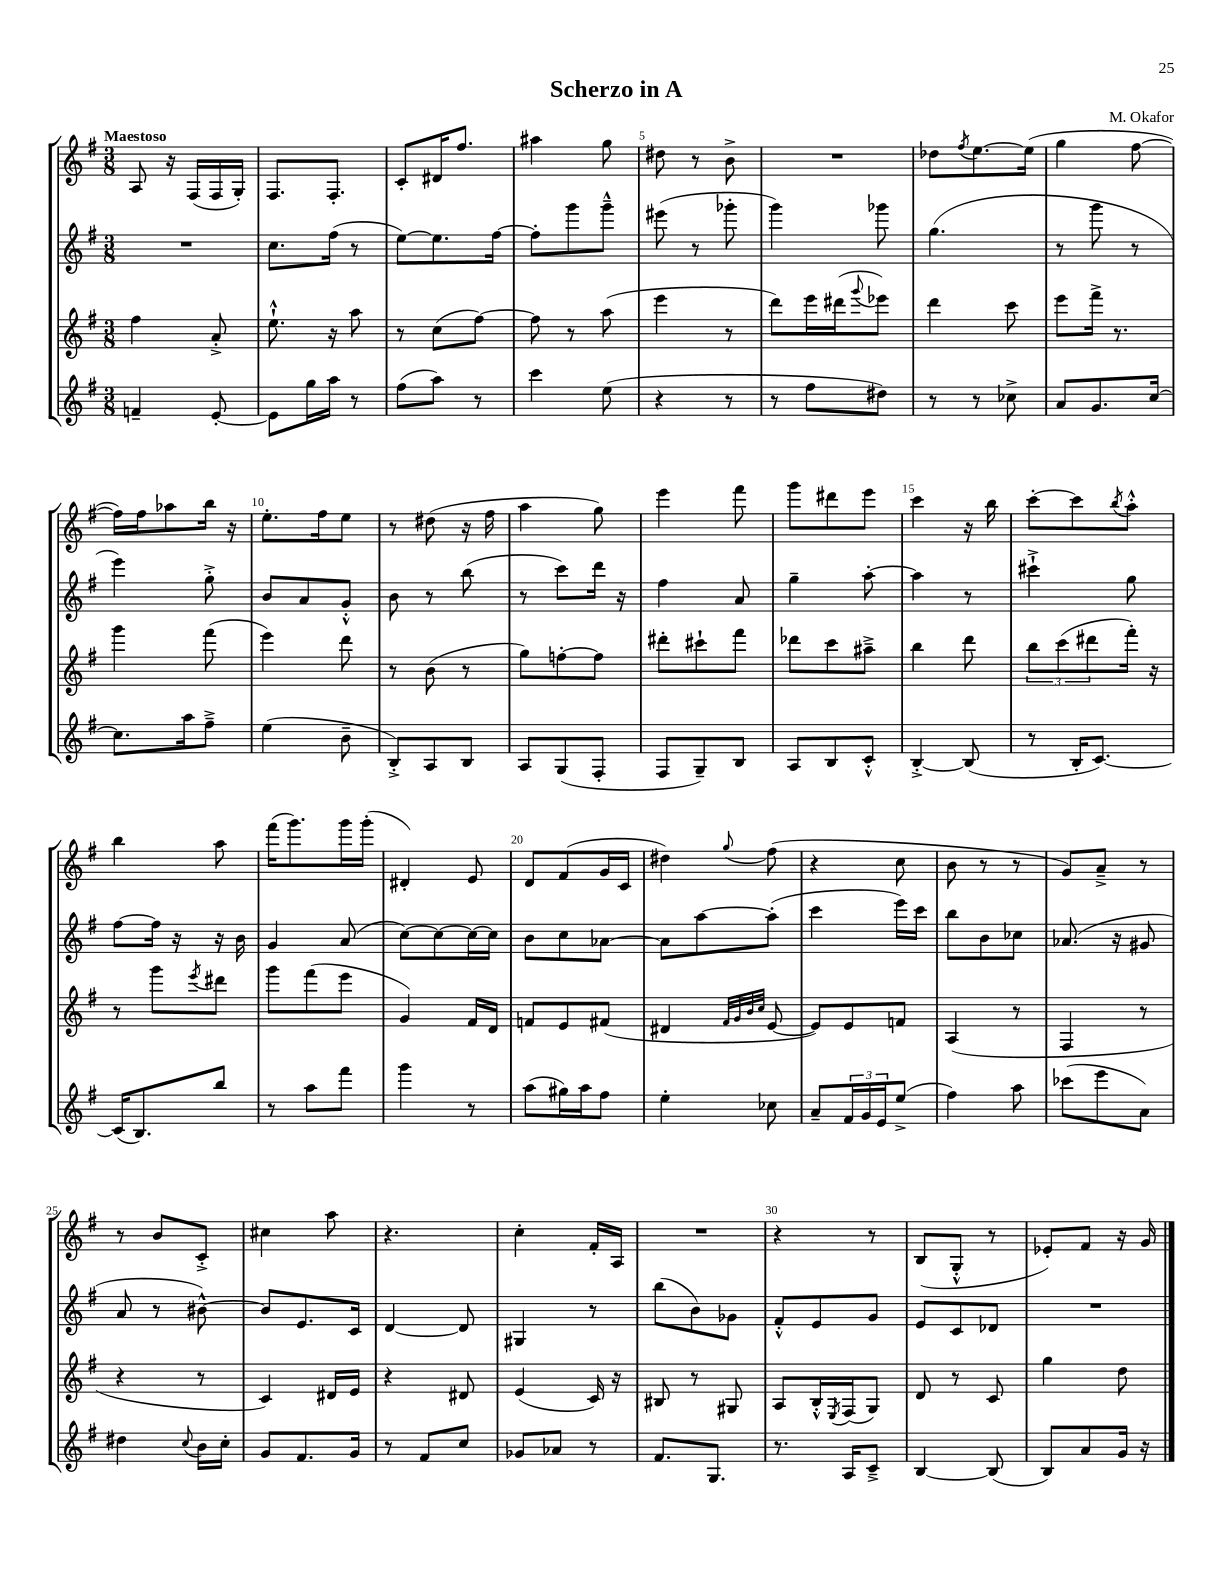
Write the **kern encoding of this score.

**kern	**kern	**kern	**kern
*part4	*part3	*part2	*part1
*staff4	*staff3	*staff2	*staff1
*clefG2	*clefG2	*clefG2	*clefG2
*k[f#]	*k[f#]	*k[f#]	*k[f#]
*M3/8	*M3/8	*M3/8	*M3/8
=1	=1	=1	=1
!	!	!	!LO:TX:a:B:t=Maestoso
4fn~/	4ff#\	4.r	8A/
.	.	.	16r
.	.	.	(16F#/LL
[8e'/	8a'^/	.	16F#/
.	.	.	16G'/JJ)
=2	=2	=2	=2
8e\L]	8.ee`^^\	8.cc\L	8.F#/L
16gg\L	.	.	.
16aa\JJ	16r	(16ff#\Jk	8.F#'/J
8r	8aa\	8r	.
=3	=3	=3	=3
(8ff#\L	8r	[8ee\L)	8c'/L
8aa\J)	(8cc\L	8.ee\]	16d#X/K
.	.	.	8.ff#/J
8r	[8ff#\J)	.	.
.	.	[16ff#\Jk	.
=4	=4	=4	=4
4ccc\	8ff#\]	8ff#'\L]	4aa#X\
.	8r	8ggg\	.
(8ee\	(8aa\	8ggg~^^\J	8gg\
=5	=5	=5	=5
4r	4eee\	(8eee#X\	8dd#X\
.	.	8r	8r
8r	8r	8ggg-X'\	8b^\
=6	=6	=6	=6
8r	8ddd\L)	4ggg\)	4.r
8ff#\L	16eee\L	.	.
.	(16ddd#X\J	.	.
.	8qqggg/	.	.
8dd#X\J)	8eee-X\J)	8ggg-X\	.
=7	=7	=7	=7
8r	4ddd\	(4.gg\	8dd-X\L
.	.	.	8qff#/
8r	.	.	[8.ee\
8cc-X^\	8ccc\	.	.
.	.	.	(16ee\Jk]
=8	=8	=8	=8
8a/L	8eee\L	8r	4gg\
8.g/	16fff#^\Jk	8ggg\	.
.	8.r	.	.
.	.	8r	[8ff#\
[16cc/Jk	.	.	.
!!LO:LB:g=z
=9	=9	=9	=9
8.cc\L]	4ggg\	4eee\)	16ff#\LL])
.	.	.	16ff#\J
.	.	.	8aa-X\
16aa\k	.	.	.
8ff#~^\J	(8fff#\	8gg'^\	16bb\Jk
.	.	.	16r
=10	=10	=10	=10
(4ee\	4eee\)	8b/L	8.ee'\L
.	.	8a/	.
.	.	.	16ff#\k
8b~\	8ddd\	8g'^^/J	8ee\J
=11	=11	=11	=11
8B'^/L)	8r	8b\	8r
8A/	(8b\	8r	(8dd#X\
8B/J	8r	(8bb\	16r
.	.	.	16ff#\
=12	=12	=12	=12
8A/L	8gg\L)	8r	4aa\
(8G/	[8ffn'\	8ccc\L)	.
8F#'/J	8ff\J]	16ddd\Jk	8gg\)
.	.	16r	.
=13	=13	=13	=13
8F#/L	8ddd#X'\L	4ff#\	4eee\
8G~/)	8ccc#X`\	.	.
8B/J	8fff#\J	8a/	8fff#\
=14	=14	=14	=14
8A/L	8ddd-X\L	4gg~\	8ggg\L
8B/	8ccc\	.	8ddd#X\
8c'^^/J	8aa#X~^\J	[8aa'\	8eee\J
=15	=15	=15	=15
[4B'^/	4bb\	4aa\]	4ccc\
(8B/]	8ddd\	8r	16r
.	.	.	16bb\
=16	=16	=16	=16
8r	12bb\L	4ccc#X`^\	[8ccc'\L
.	(12ccc\	.	.
16B'/KL	.	.	8ccc\]
.	12ddd#X\	.	.
[8.c/J)	.	.	.
.	.	.	8qbb/
.	16fff#'\Jk)	8gg\	8aa'^^\J
.	16r	.	.
!!LO:LB:g=z
=17	=17	=17	=17
(16c/KL]	8r	[8ff#\L	4bb\
8.B/)	.	.	.
.	8ggg\L	16ff#\Jk]	.
.	.	16r	.
.	8qeee/	.	.
8bb/J	8ddd#X\J	16r	8aa\
.	.	16b\	.
=18	=18	=18	=18
8r	8ggg\L	4g/	(16fff#\KL
.	.	.	8.ggg\)
8aa\L	(8fff#\	.	.
8fff#\J	8eee\J	(8a/	16ggg\L
.	.	.	(16ggg'\JJ
=19	=19	=19	=19
4ggg\	4g/)	[8cc\L)	4d#X'/)
.	.	8cc\_	.
8r	16f#/LL	16cc\L_	8e/
.	16d/JJ	16cc\JJ]	.
=20	=20	=20	=20
(8aa\L	8fn/L	8b\L	8d/L
16gg#X\L)	8e/	8cc\	(8f#/
16aa\J	.	.	.
8ff#\J	(8f#X/J	[8a-X\J	16g/L
.	.	.	16c/JJ
=21	=21	=21	=21
4ee'\	4d#X/	8a-\L]	4dd#X\)
.	.	[8aa\	.
.	32qqf#/LLL	.	.
.	32qqg/	.	.
.	32qqb/	.	.
.	32qqcc/JJJ	.	8qqgg/
8cc-X\	[8e/	(8aa'\J]	(8ff#\
=22	=22	=22	=22
8a~/L	8e/L])	4ccc\	4r
24f#/L	8e/	.	.
24g/	.	.	.
24e/J	.	.	.
(8ee^/J	8fn/J	16eee\LL)	8cc\
.	.	16ccc\JJ	.
=23	=23	=23	=23
4ff#\)	(4A/	8bb\L	8b\
.	.	8b\	8r
8aa\	8r	8cc-X\J	8r
=24	=24	=24	=24
(8ccc-X\L	4F#/	(8.a-X/	8g/L)
8eee\	.	.	8a~^/J
.	.	16r	.
8a\J)	8r	8g#X/	8r
!!LO:LB:g=z
=25	=25	=25	=25
4dd#X\	4r	8a/	8r
.	.	8r	8b/L
8qqcc/	.	.	.
16b\LL	8r	[8b#X^^\)	8c'^/J
16cc'\JJ	.	.	.
=26	=26	=26	=26
8g/L	4c/)	8b#/L]	4cc#X\
8.f#/	.	8.e/	.
.	16d#X/LL	.	8aa\
16g/Jk	16e/JJ	16c/Jk	.
=27	=27	=27	=27
8r	4r	[4d/	4.r
8f#/L	.	.	.
8cc/J	8d#X/	8d/]	.
=28	=28	=28	=28
8g-X/L	(4e/	4G#X/	4cc'\
8a-X/J	.	.	.
8r	16c/)	8r	16f#'/LL
.	16r	.	16A/JJ
=29	=29	=29	=29
8.f#/L	8B#X/	(8bb\L	4.r
.	8r	8b\)	.
8.G/J	.	.	.
.	8G#X/	8g-X\J	.
=30	=30	=30	=30
8.r	8A/L	8f#'^^/L	4r
.	16B'^^/L	8e/	.
.	8qE/	.	.
16A/KL	(16F#/J	.	.
8c~^/J	8G/J)	8g/J	8r
=31	=31	=31	=31
[4B/	8d/	8e/L	(8B/L
.	8r	8c/	8G'^^/J
(8B/]	8c/	8d-X/J	8r
=32	=32	=32	=32
8B/L)	4gg\	4.r	8e-X'/L)
8a/	.	.	8f#/J
16g/Jk	8dd\	.	16r
16r	.	.	16g/
==	==	==	==
*-	*-	*-	*-
